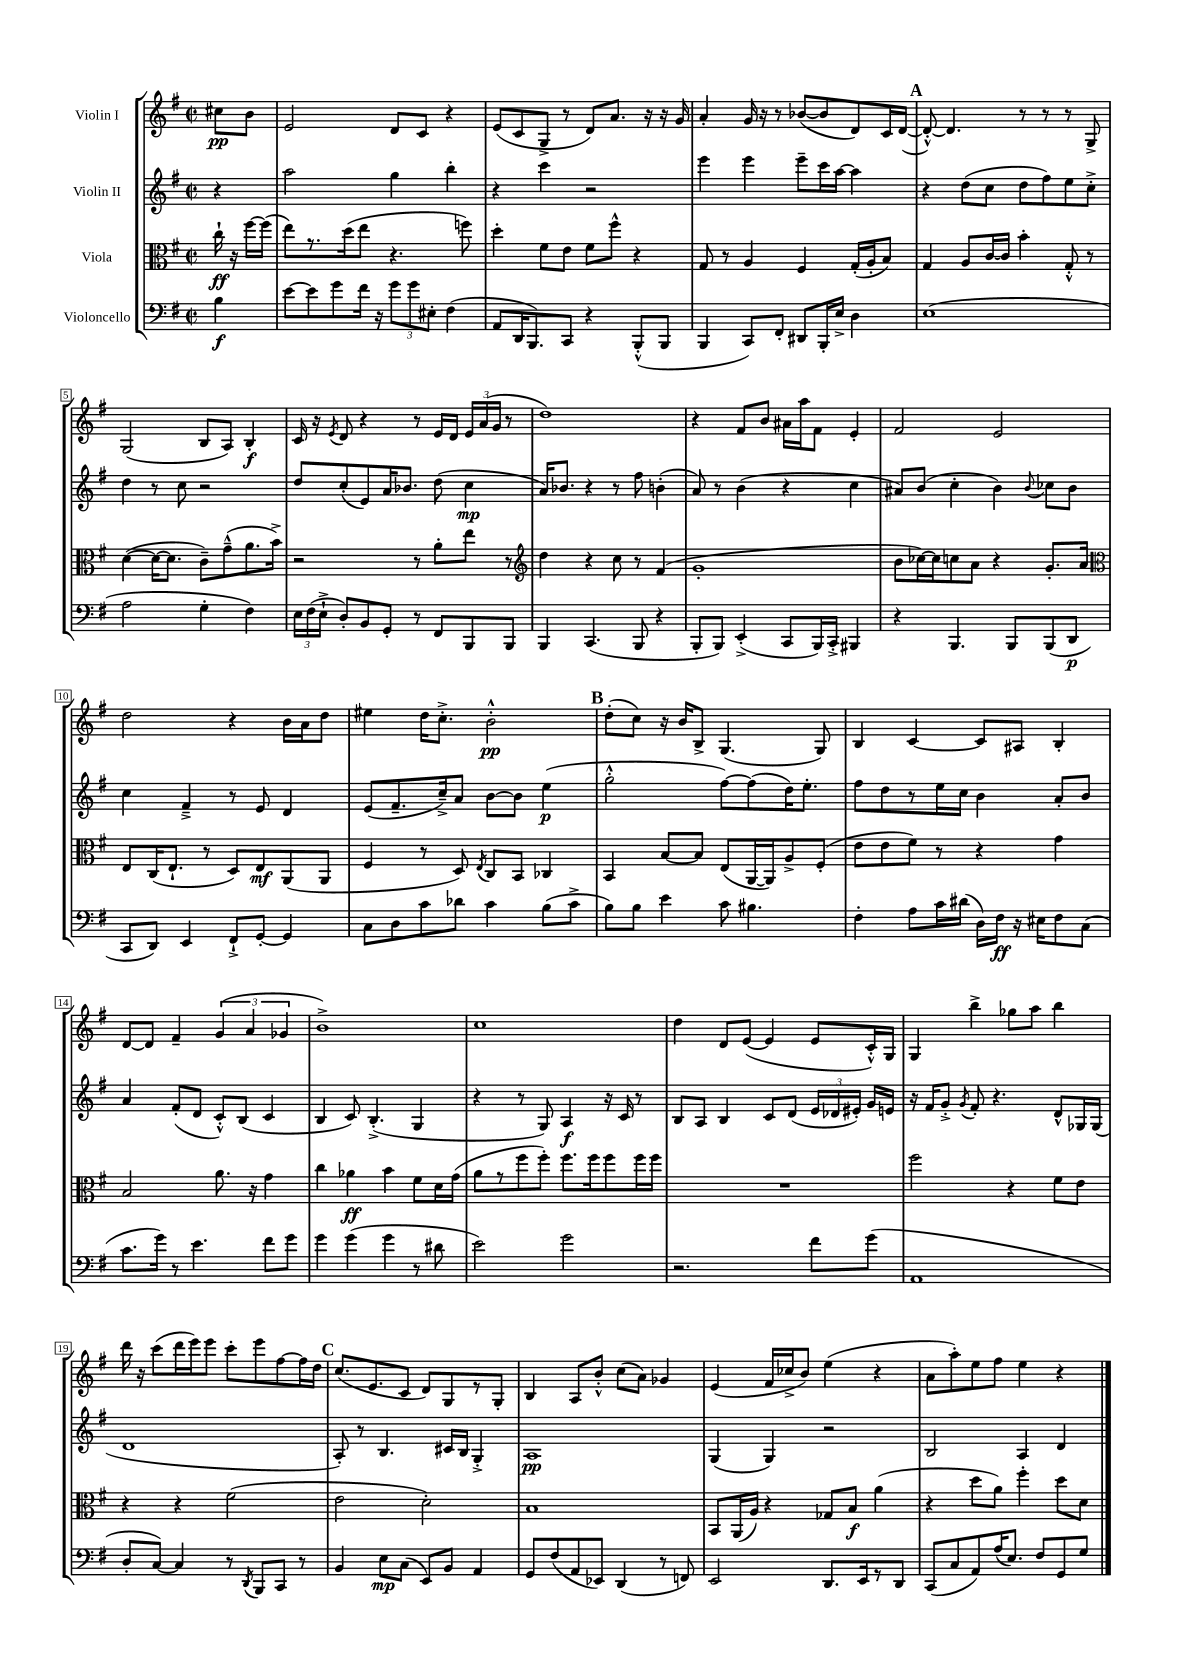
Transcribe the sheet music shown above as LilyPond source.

<<
\new StaffGroup <<
\new Staff = "s0" \with { instrumentName = "Violin I" } {
    \clef treble \key g \major \defaultTimeSignature \time 2/2 \partial 4
    \autoBeamOff cis''8[\pp b'8] |
    e'2 d'8[ c'8] r4 |
    e'8[( c'8 g8]-> r8 d'8[) a'8.] r16 r16 g'16 |
    a'4-. g'16 r16 r8 bes'8[~( bes'8 d'8) c'16 d'16]~( |
    \mark \markup { \bold "A" } d'8~-.-^) d'4. r8 r8 r8 g8-> |
    g2( b8[ a8]) b4-.\f |
    c'16 r16 \acciaccatura { e'8 } d'8 r4 r8 e'16[ d'16] \tuplet 3/2 { e'16[ a'16( g'16] } r8 |
    d''1) |
    r4 fis'8[ b'8] ais'16[ a''16 fis'8] e'4-. |
    fis'2 e'2 |
    d''2 r4 b'16[ a'16 d''8] |
    eis''4 d''16[ c''8.]-.-> b'2-.-^\pp |
    \mark \markup { \bold "B" } d''8[-.( c''8]) r16 b'16[ b8]-> g4.( g8) |
    b4 c'4~ c'8[ ais8] b4-. |
    d'8[~ d'8] fis'4-- \tuplet 3/2 { g'4( a'4 ges'4 } |
    b'1->) |
    c''1 |
    d''4 d'8[ e'8]~( e'4 e'8[ c'16-.-^) g16] |
    g4 b''4-> ges''8[ a''8] b''4 |
    d'''16 r16 c'''8[( d'''16 e'''16) e'''8] c'''8[-. e'''8 fis''8~ fis''16 d''16] |
    \mark \markup { \bold "C" } c''8.[( e'8. c'8] d'8[) g8 r8 g8]-. |
    b4 a8[ b'8]-.-^ c''8[( a'8]) ges'4 |
    e'4( fis'16[ ces''16-> b'8]) e''4( r4 |
    a'8[ a''8-.) e''8 fis''8] e''4 r4 \bar "|." |
}
\new Staff = "s1" \with { instrumentName = "Violin II" } {
    \clef treble \key g \major \defaultTimeSignature \time 2/2 \partial 4
    \autoBeamOff r4 |
    a''2 g''4 b''4-. |
    r4 c'''4 r2 |
    e'''4 e'''4 e'''8[-- c'''16 a''16]~ a''4 |
    \mark \markup { \bold "A" } r4 d''8[( c''8] d''8[ fis''8) e''8 c''8]-.-> |
    d''4 r8 c''8 r2 |
    d''8[ c''8-.( e'8) a'16 bes'8.] d''8( c''4\mp |
    a'16[) bes'8.] r4 r8 fis''8 b'4-.( |
    a'8) r8 b'4( r4 c''4 |
    ais'8[) b'8]( c''4-. b'4) \appoggiatura { b'8 } ces''8[ b'8] |
    c''4 fis'4---> r8 e'8 d'4 |
    e'8[( fis'8.-- c''16--->) a'8] b'8[~ b'8] e''4\p( |
    \mark \markup { \bold "B" } g''2-.-^ fis''8[~) fis''8( d''16) e''8.]-. |
    fis''8[ d''8 r8 e''16 c''16] b'4 a'8[-. b'8] |
    a'4 fis'8[-.( d'8] c'8[-.-^) b8]( c'4 |
    b4 c'8) b4.-.->( g4 |
    r4 r8 g8) a4\f r16 c'16 r8 |
    b8[ a8] b4 c'8[ d'8]( \tuplet 3/2 { e'16[ des'16 eis'16]-.) } g'16[ e'16] |
    r16 fis'16[ g'8]-.-> \acciaccatura { g'8 } fis'8-. r4. d'8[-^ ges16 ges16]( |
    d'1 |
    \mark \markup { \bold "C" } a8-.) r8 b4. cis'16[ b16] g4-.-> |
    a1\pp |
    g4( g4) r2 |
    b2 a4 d'4 \bar "|." |
}
\new Staff = "s2" \with { instrumentName = "Viola" } {
    \clef alto \key g \major \defaultTimeSignature \time 2/2 \partial 4
    \autoBeamOff c''16-!\ff r16 fis''16[~ fis''16]( |
    e''8[) r8. d''16( e''8] r4. f''8) |
    d''4-. fis'8[ e'8] fis'8[ fis''8]-^ r4 |
    g8 r8 a4 fis4 g16[-.( a16-. b8]) |
    \mark \markup { \bold "A" } g4 a8[ c'16~ c'16] b'4-. g8-.-^ r8 |
    d'4~( d'16[~ d'8.] c'8[--) g'8---^( a'8. b'16]->) |
    r2 r8 a'8[-. e''8] r8 |
    \clef treble d''4 r4 c''8 r8 fis'4( |
    g'1-. |
    b'8[ ces''16~) ces''16 c''8 a'8] r4 g'8.[-. a'16] |
    \clef alto e8[ c16( e8.]-! r8 d8[) e8\mf a,8( a,8] |
    fis4 r8 d8) \acciaccatura { e8 } c8[ b,8] ces4 |
    \mark \markup { \bold "B" } b,4 b8[~ b8] e8[( a,16~ a,16) a8-> fis8]-.( |
    e'8[ e'8 fis'8]) r8 r4 g'4 |
    b2 a'8. r16 g'4 |
    c''4 aes'4\ff b'4 fis'8[ d'16 g'16]( |
    a'8[ r8 fis''8 fis''8]-.) fis''8.[ fis''16 fis''8 fis''16 fis''16] |
    R1 |
    fis''2 r4 fis'8[ e'8] |
    r4 r4 fis'2( |
    \mark \markup { \bold "C" } e'2 d'2-.) |
    b1 |
    b,8[ a,16( a16]) r4 ges8[ b8]\f a'4( |
    r4 d''8[ a'8]) fis''4-. d''8[ d'8] \bar "|." |
}
\new Staff = "s3" \with { instrumentName = "Violoncello" } {
    \clef bass \key g \major \defaultTimeSignature \time 2/2 \partial 4
    \autoBeamOff b4\f |
    e'8[~ e'8 g'8 fis'16] r16 \tuplet 3/2 { g'8[ g'8 eis8]-. } fis4( |
    a,8[ d,16 b,,8.) c,8] r4 b,,8[-.-^( b,,8] |
    b,,4 c,8[) fis,8]-. dis,8[ b,,16-. e16]-> d4 |
    \mark \markup { \bold "A" } e1( |
    a2 g4-. fis4) |
    \tuplet 3/2 { e16[ fis16( e16]-!-> } d8[-.) b,8 g,8]-. r8 fis,8[ b,,8 b,,8] |
    b,,4 c,4.( b,,8 r4 |
    b,,8[-. b,,8]) e,4-.->( c,8[ b,,16) c,16]-.-> bis,,4 |
    r4 b,,4. b,,8[ b,,8( d,8]\p |
    c,8[ d,8]) e,4 fis,8[-!-> g,8]~-. g,4 |
    c8[ d8 c'8 des'8] c'4 b8[( c'8]-> |
    \mark \markup { \bold "B" } b8[) b8] e'4 c'8 bis4. |
    fis4-. a8[ c'16 dis'16]( d16[) fis16]\ff r16 eis16[ fis8 c8]( |
    c'8.[ g'16]) r8 e'4. fis'8[ g'8] |
    g'4 g'4( g'4 r8 dis'8 |
    e'2) g'2 |
    r2. fis'8[ g'8]( |
    a,1 |
    d8[-. c8]~) c4 r8 \acciaccatura { d,8 } b,,8[ c,8] r8 |
    \mark \markup { \bold "C" } b,4 e8[\mp c8]( e,8[) b,8] a,4 |
    g,8[ fis8( a,8 ees,8]) d,4( r8 f,8) |
    e,2 d,8.[ e,16 r8 d,8] |
    c,8[( c8 a,8) a16( e8.]) fis8[ g,8 g8] \bar "|." |
}
>>
>>
\layout { \context { \Score \override BarNumber.stencil = #(make-stencil-boxer 0.1 0.3 ly:text-interface::print) } }
